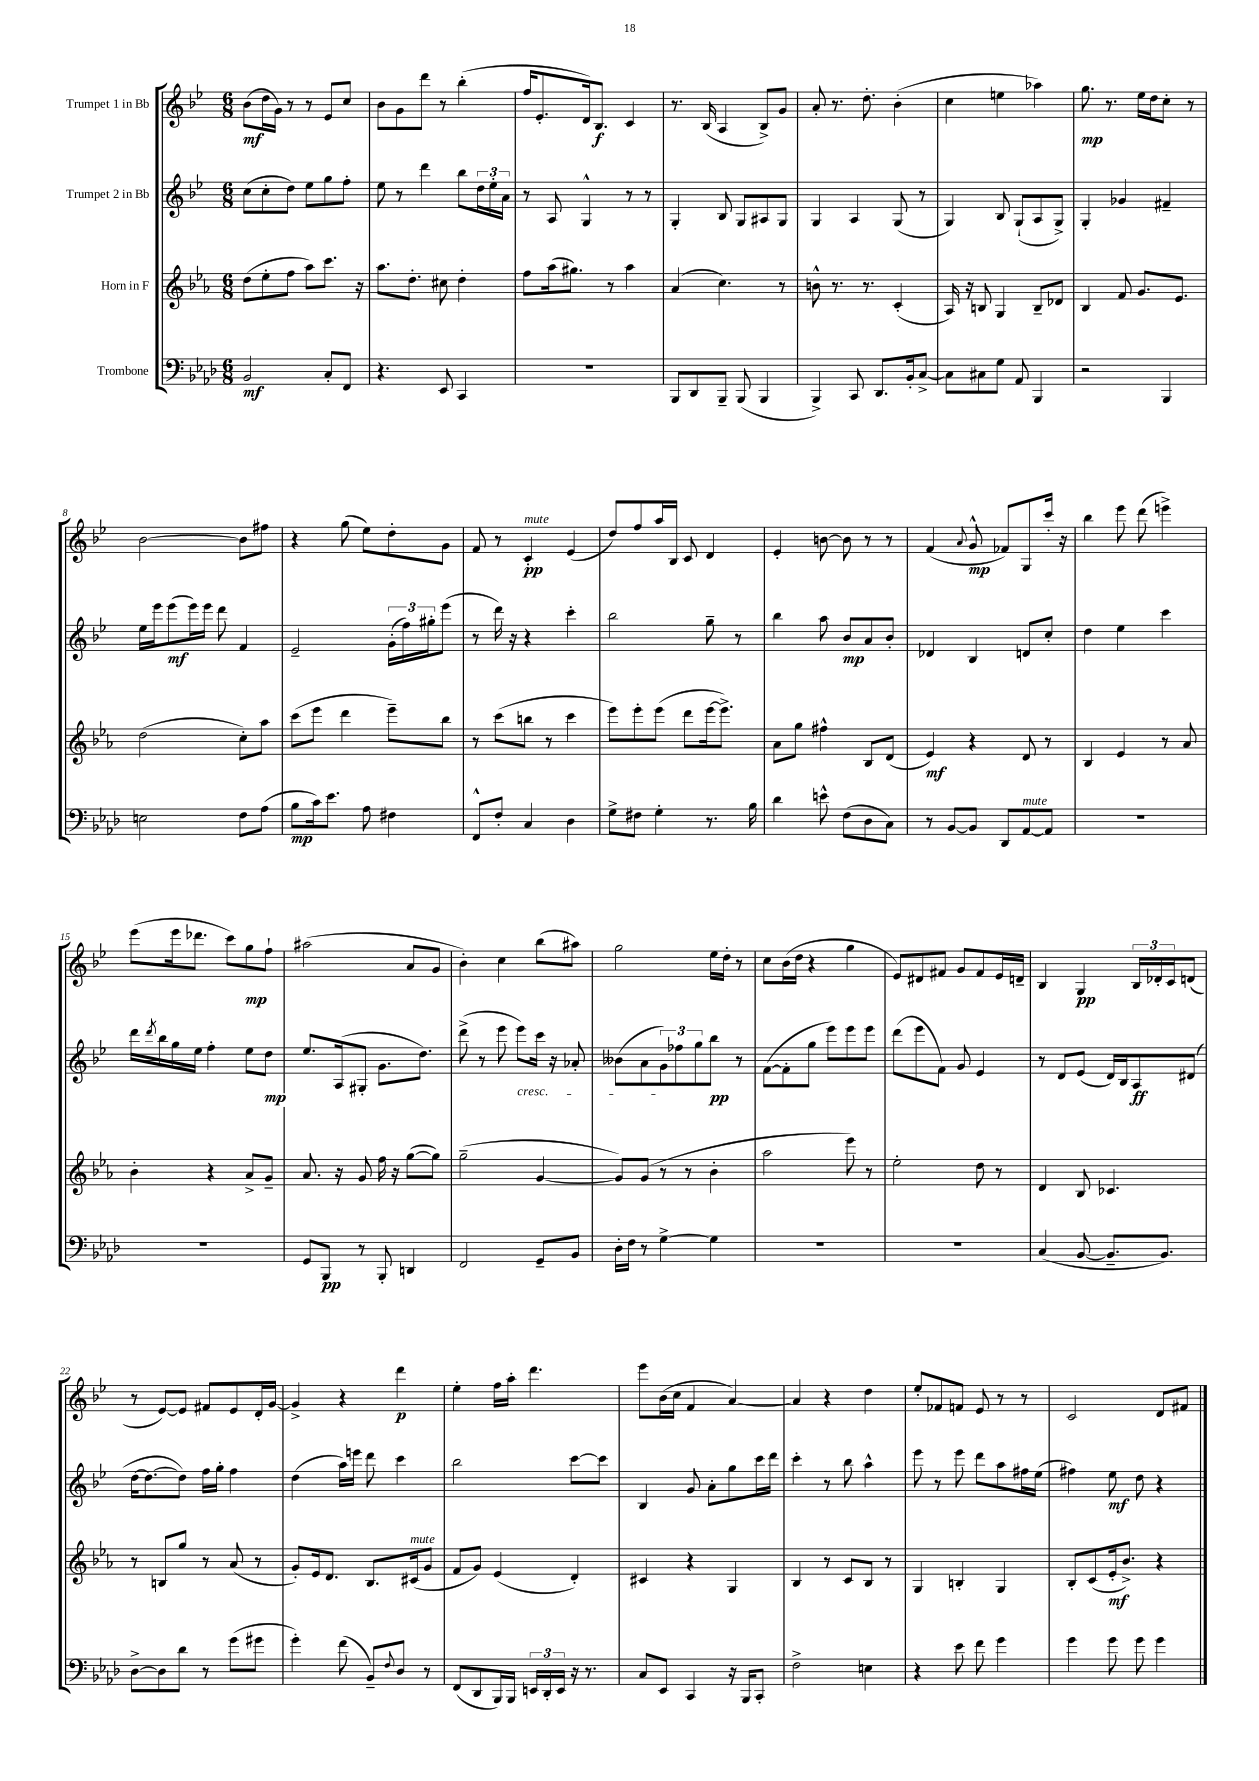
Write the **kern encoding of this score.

**kern	**kern	**kern	**kern
*staff4	*staff3	*staff2	*staff1
*clefF4	*clefG2	*clefG2	*clefG2
*k[b-e-a-d-]	*k[b-e-a-]	*k[b-e-]	*k[b-e-]
*M6/8	*M6/8	*M6/8	*M6/8
2BB-	(8dd	(8cc	(8b-
.	8ee-'	8cc'	16dd
.	.	.	16g)
.	8ff	8dd)	8r
.	8aa-)	8ee-	8r
8C'	8.ccc	8gg	8e-
8FF	.	8ff'	8cc
.	16r	.	.
=	=	=	=
4.r	8.aa-	8ee-	8b-
.	.	8r	8g
.	8.dd'	.	.
.	.	4ddd	8ddd
8EE-	8cc#	.	8r
4CC	4dd'	8bb-	(4bb-'
.	.	24dd	.
.	.	24ee-'	.
.	.	24a	.
=	=	=	=
2.r	8ff	8r	16ff
.	.	.	8.e-'
.	(16aa-	8A	.
.	8.gg#)	.	.
.	.	4G^^	16d)
.	.	.	8.B-
.	8r	.	.
.	4aa-	8r	4c
.	.	8r	.
=	=	=	=
8BBB-	(4a-	4G'	8.r
8DD-	.	.	.
.	.	.	(16B-
8BBB-~	4.cc)	8B-	4A
(8BBB-	.	8G	.
4BBB-	.	8A#	8B-^)
.	8r	8G	8g
=	=	=	=
4BBB-^)	8b^^	4G	8a'
.	8.r	.	8.r
8CC	.	4A	.
.	8.r	.	8.dd'
8.DD-	.	.	.
.	(4c'	(8G	(4b-'
16BB-'	.	.	.
[8C^	.	8r	.
=	=	=	=
8C]	16A-)	4G)	4cc
.	16r	.	.
8C#	8B	.	.
8G	4G	8B-	4ee
8AA-	.	(8G`	.
4BBB-	8B~	8A	4aa-)
.	8d-	8G^)	.
=	=	=	=
2r	4B-	4G'	8.gg
.	.	.	8.r
.	8f	4g-	.
.	8.g	.	16ee-
.	.	.	16dd
4BBB-	.	4f#~	8cc'
.	8.e-	.	.
.	.	.	8r
=	=	=	=
2E	(2dd	16ee-	[2b-
.	.	16eee-	.
.	.	(8eee-	.
.	.	16eee-)	.
.	.	16eee-	.
.	.	8ddd	.
8F	8cc')	4f	8b-]
(8A-	8aa-	.	8ff#
=	=	=	=
8B-	(8ccc	2e-~	4r
16c)	8eee-	.	.
8.e-	.	.	.
.	4ddd	.	(8gg
8A-	.	.	8ee-)
4F#	8eee-~)	(24g'	8dd'
.	.	24ff)	.
.	.	24gg#'	.
.	8bb-	(8eee-	8g
=	=	=	=
8FF^^	8r	8r	8f
8F'	(8ccc	16ddd)	8r
.	.	16r	.
4C	8bb	4r	4c'
.	8r	.	.
4D-	4ccc	4ccc'	(4e-
=	=	=	=
8G^	8eee-)	2bb-	8dd)
8F#	8eee-'	.	8ff
4G'	(8eee-	.	16aa
.	.	.	16B-
.	8ddd	.	8c
8.r	[16eee-	8gg~	4d
.	8.eee-^])	.	.
.	.	8r	.
16B-	.	.	.
=	=	=	=
4d-	8a-	4bb-	4e-'
.	8gg	.	.
8e^^	4ff#^^	8aa	[8b
(8F	.	8b-	8b]
8D-	8B-	8a	8r
8C)	(8d	8b-'	8r
=	=	=	=
8r	4e-)	4d-	(4f
[8BB-	.	.	.
.	.	.	8qqa
8BB-]	4r	4B-	8g^^
8DD-	.	.	8f-)
[8AA-	8d	8d	8G
8AA-]	8r	8cc'	16ccc'
.	.	.	16r
=	=	=	=
2.r	4B-	4dd	4bb-
.	4e-	4ee-	8eee-
.	.	.	(8ddd
.	8r	4ccc	4eee^)
.	8a-	.	.
=	=	=	=
2.r	4b-'	16ddd	(8eee-
.	.	8qddd	.
.	.	16bb-	.
.	.	16gg	16eee-
.	.	16ee-	8.ddd-
.	4r	4ff'	.
.	.	.	8ccc)
.	8a-^	8ee-	8gg
.	8g~	8dd	8ff`
=	=	=	=
8GG	8.a-	8.ee-	(2aa#
8BBB-	.	.	.
.	16r	(16A	.
8r	8g	8G#'	.
8BBB-'	16ff	8.g	.
.	16r	.	.
4DD	([8gg	.	8a
.	.	8.dd)	.
.	8gg])	.	8g
=	=	=	=
2FF	(2gg~	(8ddd^	4b-')
.	.	8r	.
.	.	8eee-	4cc
.	.	8eee-)	.
8GG~	[4g	16ccc	(8bb-
.	.	16r	.
8BB-	.	8a-'	8aa#)
=	=	=	=
16D-'	8g])	(8b--	2gg
16F	.	.	.
8r	(8g	8a	.
[4G^	8r	12g)	.
.	.	12ff-	.
.	8r	.	.
.	.	12gg	.
4G]	4b-'	8bb-	16ee-
.	.	.	16dd'
.	.	8r	8r
=	=	=	=
2.r	2aa-	([8f	8cc
.	.	8f']	(16b-
.	.	.	16dd
.	.	8gg	4r
.	.	8eee-)	.
.	8eee-)	8eee-	4gg
.	8r	8eee-	.
=	=	=	=
2.r	2ee-'	(8ddd	8e-)
.	.	8eee-	8d#
.	.	8f)	8f#
.	.	8g	8g
.	8dd	4e-	8f#
.	8r	.	16e-
.	.	.	16d~
=	=	=	=
(4C	4d	8r	4B-
.	.	8d	.
[8BB-	8B-	(8e-	4G
8.BB-~]	4.c-	16d)	.
.	.	16B-	.
.	.	8A	24B-
.	.	.	24d-'
8.BB-)	.	.	.
.	.	.	24c
.	.	(8d#	(8d
=	=	=	=
[8D-^	8r	[16dd	8r
.	.	8.dd_	.
8D-]	8B	.	[8e-)
8d-	8gg	8dd])	8e-]
8r	8r	16ff	8f#
.	.	16gg'	.
(8g	(8a-	4ff	8e-
8g#	8r	.	16d'
.	.	.	[16g
=	=	=	=
4g')	8g')	(4dd	4g^]
.	16e-	.	.
.	8.d	.	.
(8f	.	16aa)	4r
.	.	16eee	.
8BB-~)	8.B-	8ddd	.
8qqF	.	.	.
8D-	.	4ccc	4ddd
.	(16c#	.	.
8r	8g	.	.
=	=	=	=
(8FF	8f	2bb-	4ee-'
8DD-	8g)	.	.
16BBB-)	(4e-	.	16ff
16BBB-	.	.	16aa'
24EE	.	.	4.ddd
24DD-'	.	.	.
24EE	.	.	.
16r	4d')	[8ccc	.
8.r	.	.	.
.	.	8ccc]	.
=	=	=	=
8C	4c#	4B-	8eee-
8EE-	.	.	(16b-
.	.	.	16cc
4CC	4r	8g	4f
.	.	8a'	.
16r	4G	8gg	[4a)
16BBB-	.	.	.
8CC'	.	16ccc	.
.	.	16ddd	.
=	=	=	=
2F^	4B-	4ccc'	4a]
.	8r	8r	4r
.	8c	8bb-	.
4E	8B-	4aa^^	4dd
.	8r	.	.
=	=	=	=
4r	4G	8eee-	8ee-'
.	.	8r	8f-
8e-	4B'	8eee-	8f
8f	.	8ddd	8e-
4g	4G	8aa	8r
.	.	16ff#	8r
.	.	(16ee-	.
=	=	=	=
4g	8B-'	4ff#)	2c
.	(8c	.	.
8g	16e-'	8ee-	.
.	8.b-^)	.	.
8g	.	8dd	.
4g	4r	4r	8d
.	.	.	8f#
==	==	==	==
*-	*-	*-	*-
